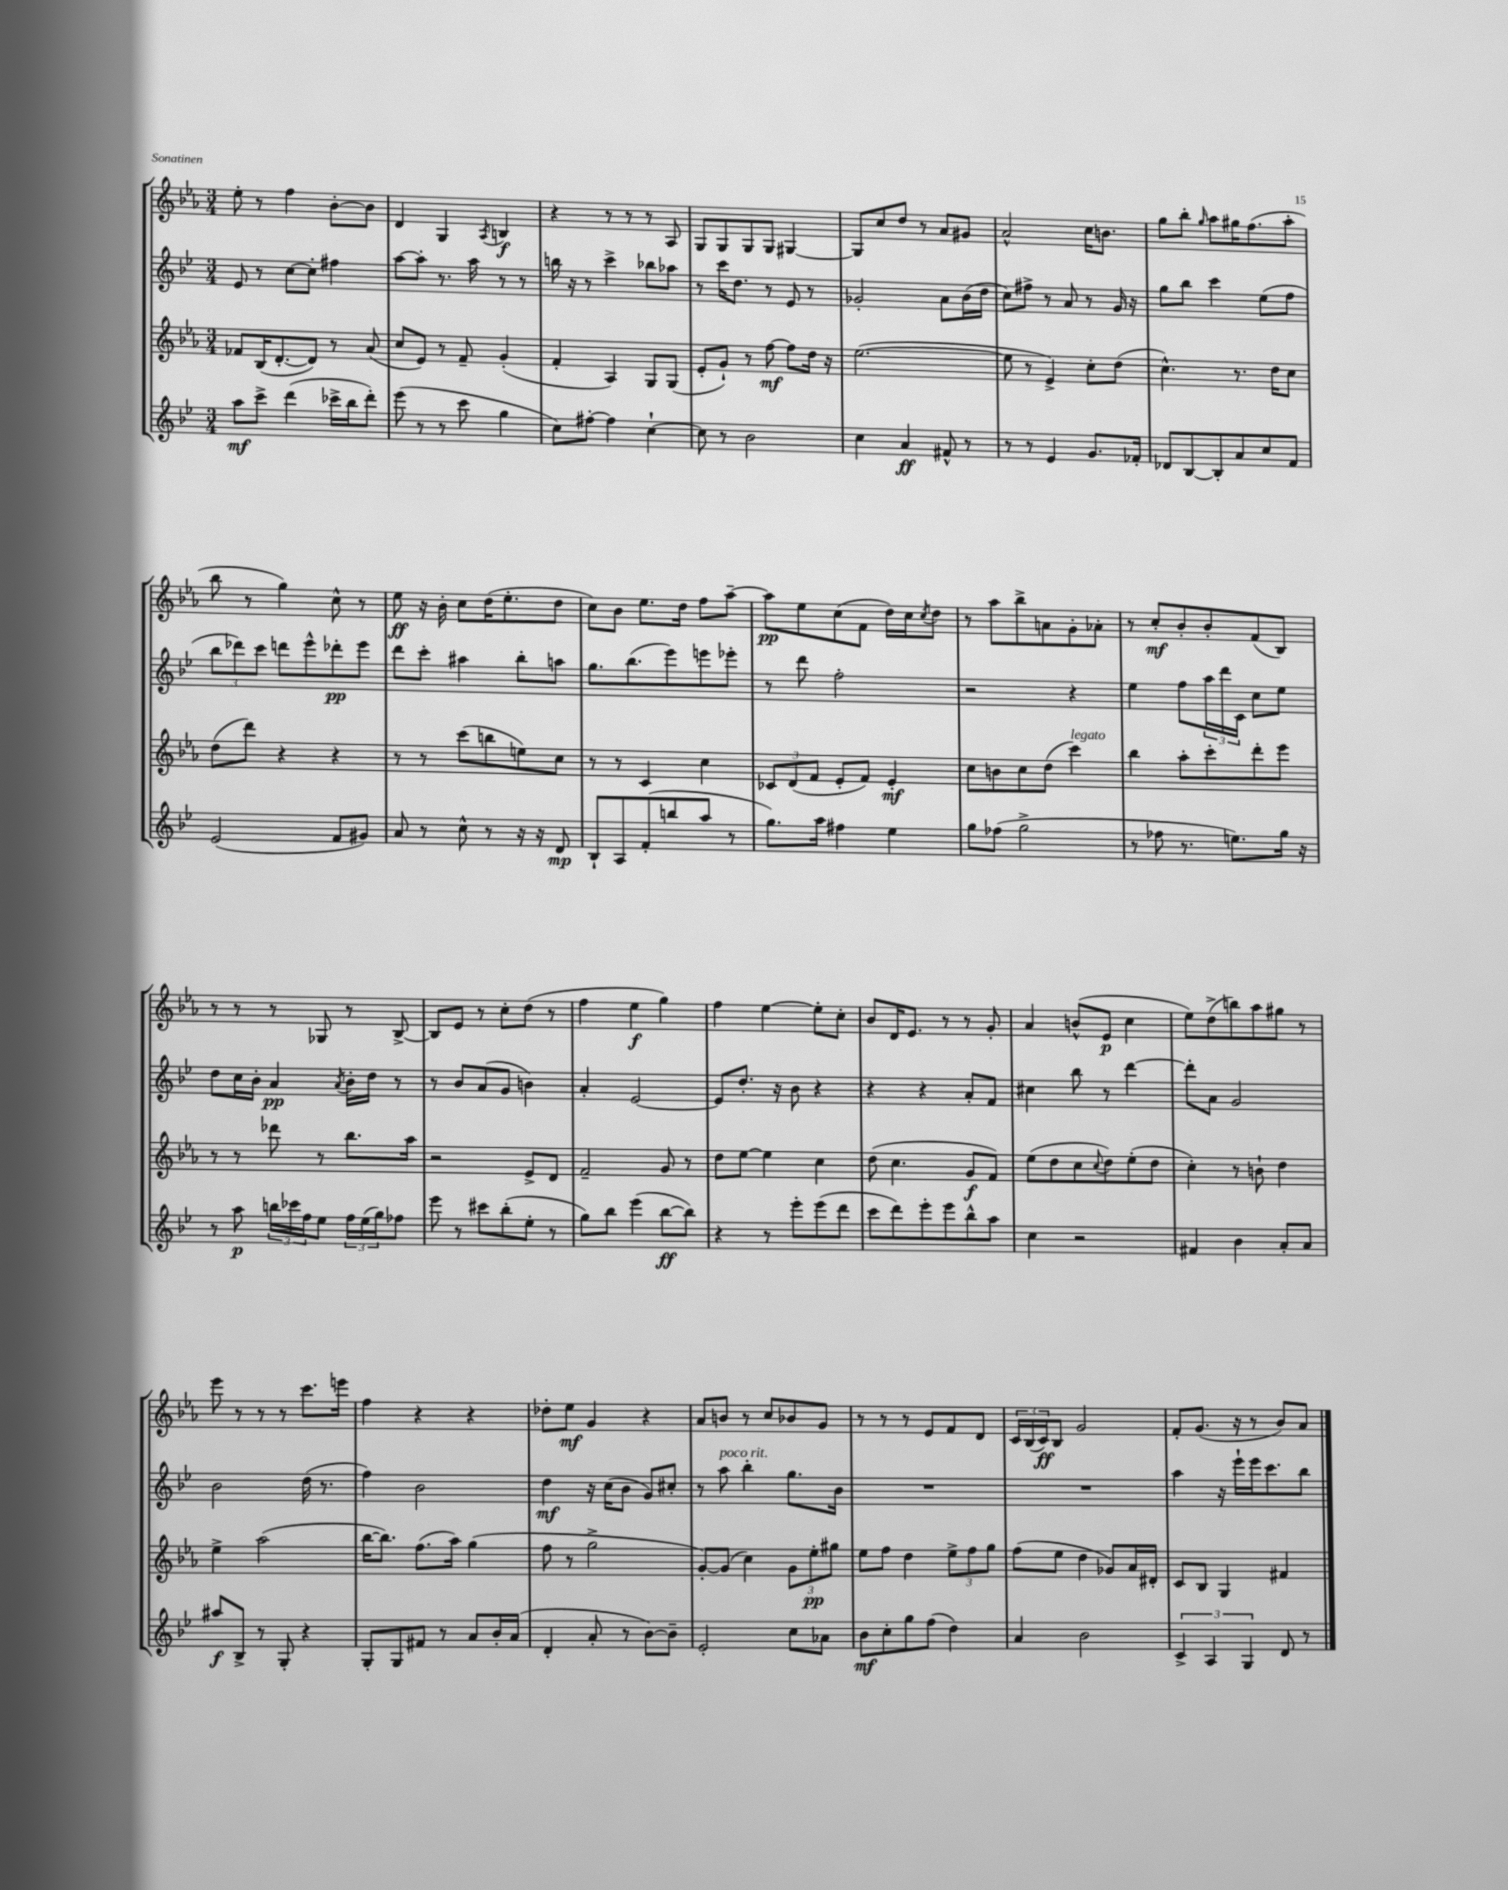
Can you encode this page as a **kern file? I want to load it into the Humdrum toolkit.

**kern	**kern	**kern	**kern
*staff4	*staff3	*staff2	*staff1
*clefG2	*clefG2	*clefG2	*clefG2
*k[b-e-]	*k[b-e-a-]	*k[b-e-]	*k[b-e-a-]
*M3/4	*M3/4	*M3/4	*M3/4
8aa	8f-	8e-	8ee-'
8ccc^	(16B-	8r	8r
.	[8.d'	.	.
(4ddd	.	[8cc	4ff
.	8d])	8cc']	.
16ccc-^	8r	4ff#	[8b-'
16bb-	.	.	.
8ddd')	(8a-	.	8b-]
=	=	=	=
(8eee-	8cc	[8aa	4d
8r	8e-)	8aa']	.
8r	8r	8.r	4G
8ccc	8f~	.	.
.	.	16aa	.
.	.	.	8qA-
4gg	(4g'	8r	4B
.	.	8r	.
=	=	=	=
8cc)	4f'	16bb	4r
.	.	16r	.
[8ff#'	.	8r	.
4ff#]	4A-)	4ccc^	8r
.	.	.	8r
[4cc`	8G	8bb-	8r
.	(8G	8aa-	8A-
=	=	=	=
8cc]	8e-'	8r	8G
8r	8g`)	16ccc	8G
.	.	8.dd	.
2b-	8r	.	8G
.	[8ff	8r	8G
.	8ff]	8e-	[4G#
.	16dd	8r	.
.	16r	.	.
=	=	=	=
4cc	([2.ee-	2g-'	8G#]
.	.	.	8cc
4a	.	.	8dd
.	.	.	8r
8f#^^	.	8a	8a-
8r	.	(16b-	8g#
.	.	16dd	.
=	=	=	=
8r	8ee-]	8cc)	2a-^^
8r	8r	8ff#^	.
4e-	4e-^)	8r	.
.	.	8a	.
8.g	8cc'	8r	16cc
.	.	.	8.b
.	(8dd	16g	.
16f-'	.	16r	.
=	=	=	=
8d-	4.cc^^)	8gg	8gg
[8B-	.	8bb-	8bb-'
.	.	.	16qqgg
8B-']	.	4ccc	8aa-
8a	8.r	.	16gg#
.	.	.	(8.ff
8cc	.	(8ee-	.
.	16dd	.	.
8f	8cc	8ff	8aa-'
=	=	=	=
(2e-	(8dd	12bb-	8bb-
.	.	12ddd-)	.
.	8ddd)	.	8r
.	.	12ccc	.
.	4r	8ddd	4gg)
.	.	8eee-^^	.
8f	4r	8ddd-'	8cc^^
8g#)	.	8eee-	8r
=	=	=	=
8a	8r	8ddd	8ee-
8r	8r	8ccc'	16r
.	.	.	16b-'
8cc^^	(8ccc	4aa#	8cc
8r	8bb	.	(16dd
.	.	.	8.ee-'
16r	8ee)	8bb-'	.
16r	.	.	.
8d	8cc	8aa	8dd
=	=	=	=
8B-`	8r	8.gg	8cc)
8A	8r	.	8b-
.	.	(8.bb-	.
(8f'	4c	.	8.ee-
8bb	.	8eee-)	.
.	.	.	16dd
8aa	4cc	8eee	8ff
8r	.	8eee-'	[8aa-~
=	=	=	=
8.gg)	12c-	8r	8aa-]
.	(12d	.	.
.	.	8ddd	8ee-
.	12f	.	.
16aa	.	.	.
4ff#	8e-'	2ff'	(8cc
.	8f)	.	8f
4ee-	4e-'	.	16dd)
.	.	.	16cc
.	.	.	8qcc
.	.	.	8dd
=	=	=	=
8gg	8cc	2r	8r
(8ff-	8b	.	8aa-
2gg^	8cc	.	8bb-^
.	(8dd	.	8a
.	4ccc)	4r	8g'
.	.	.	8a-'
=	=	=	=
8r	4bb-	4ee-	8r
8ff-	.	.	8cc'
8.r	8aa-'	8ff	8b-'
.	8ccc'	24aa	8b-'
.	.	24ddd	.
8.ee)	.	.	.
.	.	24c	.
.	8ddd'	8cc	(8f
16gg	8eee-	8ee-	8B-)
16r	.	.	.
=	=	=	=
8r	8r	8dd	8r
8aa	8r	16cc	8r
.	.	16b-'	.
24bb	8ddd-	4a	8r
24ccc-	.	.	.
24ff	.	.	.
8ee-	8r	.	8G-
.	.	8qa	.
24ff	8.bb-	16b-'	8r
(24ee-	.	.	.
.	.	16dd	.
24gg)	.	.	.
8ff-	.	8r	[8B-^
.	16aa-	.	.
=	=	=	=
8eee-	2r	8r	8B-]
8r	.	8b-	8e-
8ccc#	.	(8a	8r
(8bb-'	.	8g	8cc'
8ee-'	8e-^	4b)	(8dd
8r	8d	.	8r
=	=	=	=
8gg)	2f~	4a'	4ff
8bb-	.	.	.
(4eee-	.	[2e-	4ee-
[8bb-	8g	.	4gg)
8bb-])	8r	.	.
=	=	=	=
4r	8dd	8e-]	4ff
.	[8ee-	8.dd'	.
8r	4ee-]	.	[4ee-
.	.	16r	.
8eee-'	.	8b-	.
(8eee-	4cc	4r	8ee-']
8ddd	.	.	8cc'
=	=	=	=
8ccc	(8dd	4r	8b-
8ddd)	4.cc	.	16d
.	.	.	8.e-
8eee-'	.	4r	.
8eee-	.	.	8r
8bb-^^	8g	8a'	8r
8aa	8f)	8f	8g'
=	=	=	=
4cc	(8ee-	4cc#	4a-
.	8dd	.	.
2r	8cc	8bb-	(8b^^
.	8qqcc	.	.
.	8dd)	8r	8e-
.	(8ee-'	[4ddd	4cc
.	8dd	.	.
=	=	=	=
4f#	4cc')	8ddd']	8ee-)
.	.	8a	(8dd^
4b-	8r	2g	8bb)
.	8b`	.	8aa-
8a'	4dd	.	8gg#
8a	.	.	8r
=	=	=	=
8aa#	4ee-^	2b-	8eee-
8B-^	.	.	8r
8r	(2aa-	.	8r
8G'	.	.	8r
4r	.	(16dd	8.ccc
.	.	8.r	.
.	.	.	16eee
=	=	=	=
8G'	[16bb-	4ff)	4ff
.	8.bb-])	.	.
8G	.	.	.
8f#	(8.ff	2b-	4r
8r	.	.	.
.	16aa-)	.	.
8a	(4gg	.	4r
16b-'	.	.	.
(16a	.	.	.
=	=	=	=
4d'	8ff	4dd	8dd-'
.	8r	.	8ee-
8a'	2gg^	16r	4g
.	.	(16cc	.
8r	.	8b-	.
[8b-)	.	8g)	4r
8b-~]	.	8cc#'	.
=	=	=	=
2e-'	[8g')	8r	8a-
.	(8g]	8aa	8b
.	4cc)	4bb-'	8r
.	.	.	8cc
8cc	12g	8.gg	8b-
.	12ee-'	.	.
8a-	.	.	8g
.	12gg#	.	.
.	.	16b-	.
=	=	=	=
8b-	8ee-	2.r	8r
8cc'	8ff	.	8r
8gg	4dd	.	8r
(8ff	.	.	8e-
4dd)	12ee-^	.	8f
.	12ff	.	.
.	.	.	8d
.	12gg	.	.
=	=	=	=
4a	(8ff	2.r	24c
.	.	.	(24B-
.	.	.	24c)
.	8ee-	.	8B-
2b-	4dd	.	2g
.	8g-)	.	.
.	16a-	.	.
.	16d#'	.	.
=	=	=	=
6c^	8c	4aa	8f'
.	8B-	.	(8.g
6A	.	.	.
.	4G	16r	.
.	.	16eee-`	16r
6G	.	.	.
.	.	16eee-	8r
.	.	8.ccc	.
8d	4f#	.	8b-)
8r	.	8bb-	8a-
==	==	==	==
*-	*-	*-	*-
